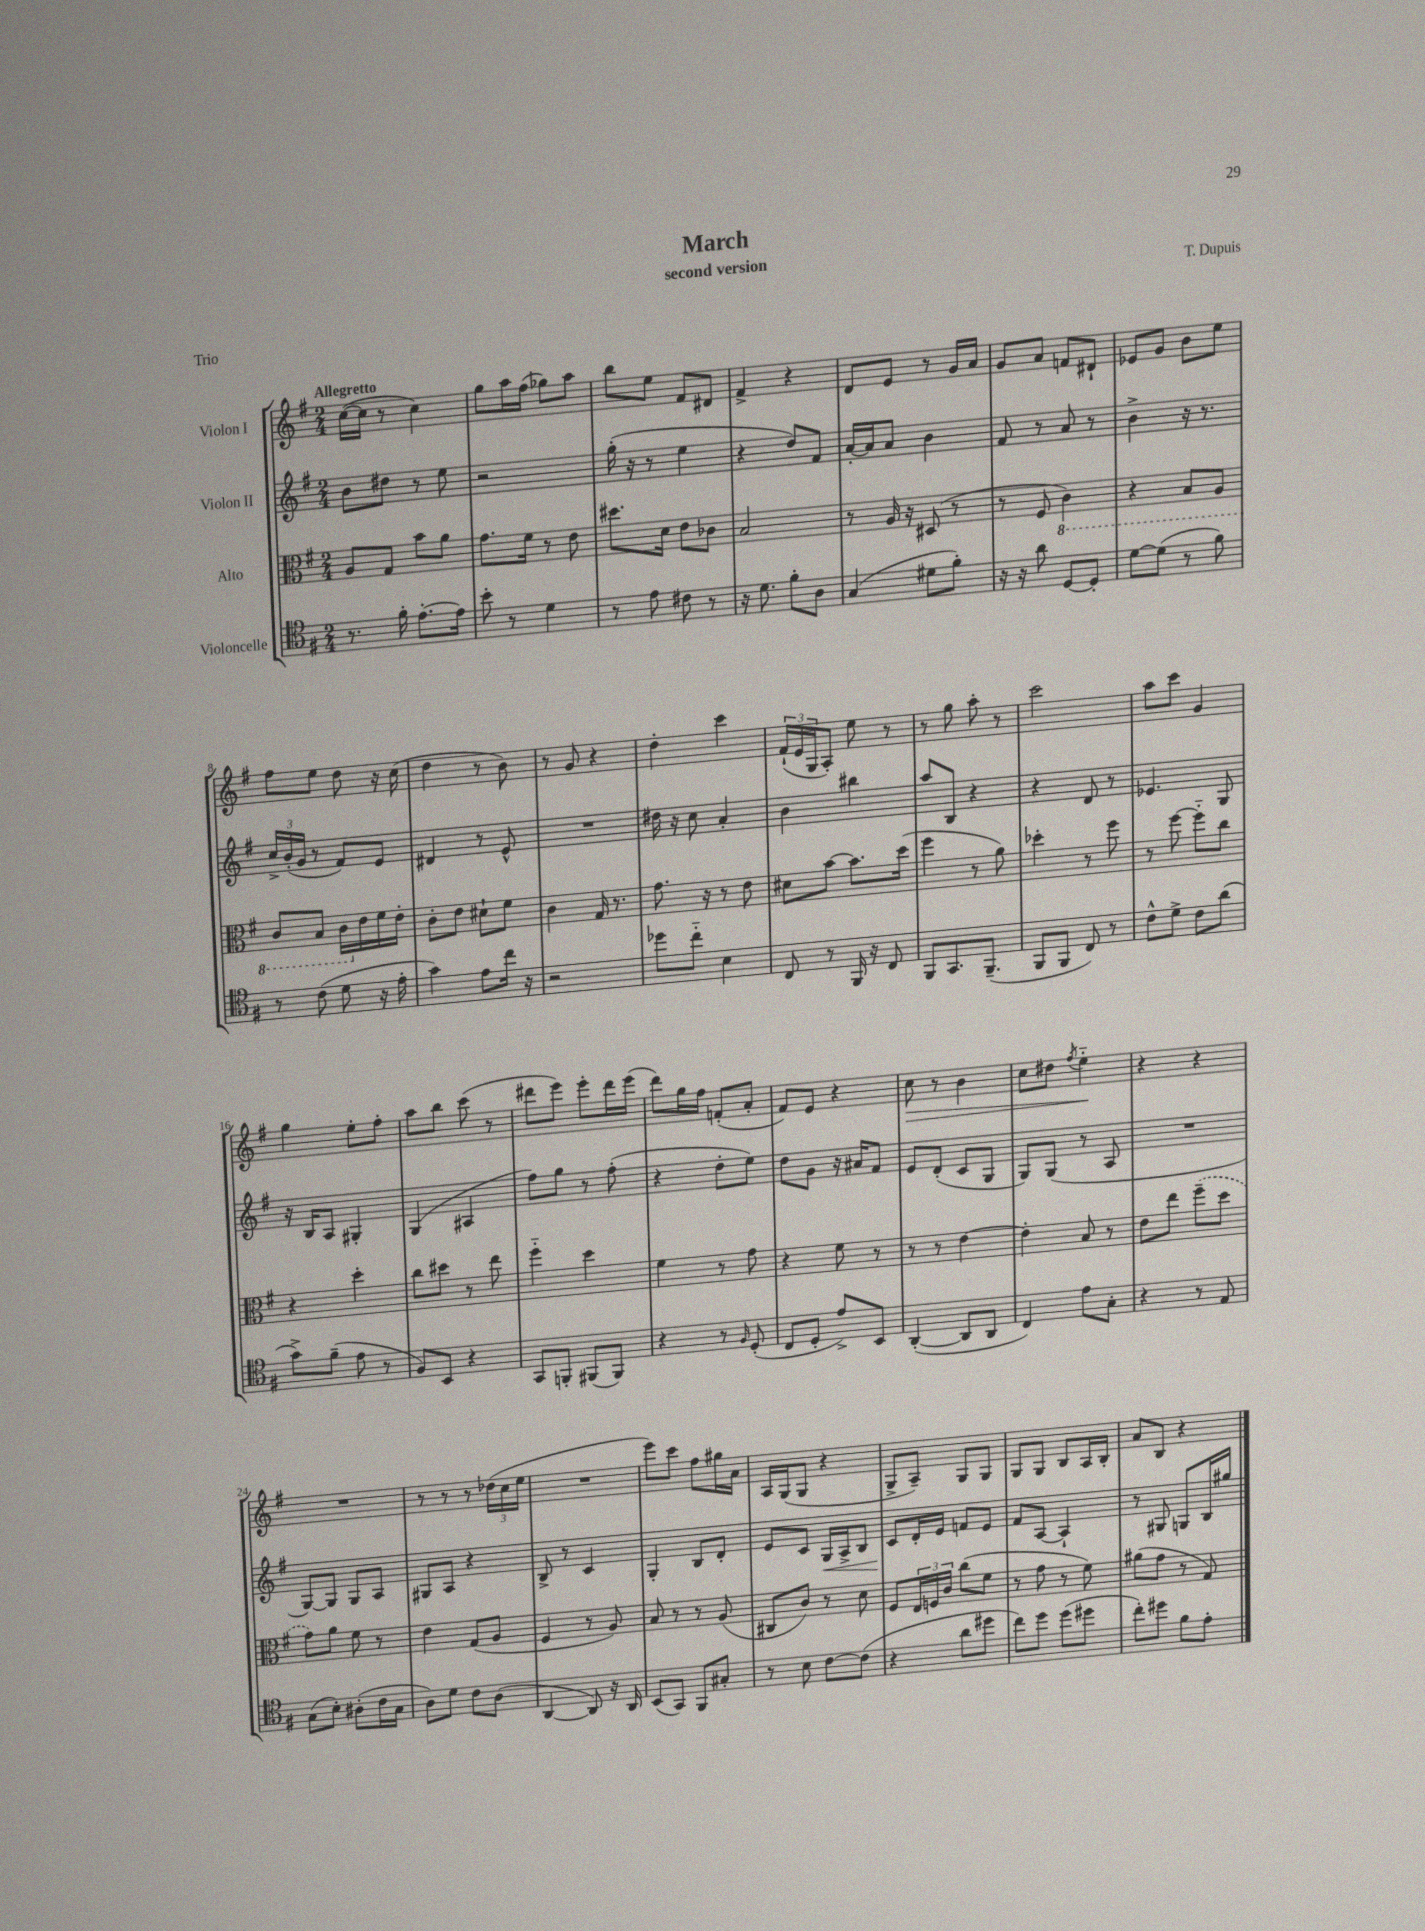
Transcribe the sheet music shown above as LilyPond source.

\header { title = "March" composer = "T. Dupuis" subtitle = "second version" piece = "Trio" }
<<
\new StaffGroup <<
\new Staff = "s0" \with { instrumentName = "Violon I" } {
    \clef treble \key g \major \numericTimeSignature \time 2/4 \tempo "Allegretto"
    c''16~( c''16 r8 c''4) |
    g''8 a''16 fis''16( ges''8) a''8 |
    b''8 e''8 fis'8 dis'8 |
    fis'4-> r4 |
    d'8 e'8 r8 g'16 a'16 |
    g'8 a'8 f'8 dis'8-! |
    ees'8 g'8 b'8 e''8 |
    fis''8 e''8 d''8 r16 c''16( |
    d''4 r8 b'8) |
    r8 g'8 r4 |
    d''4-. c'''4 |
    \tuplet 3/2 { fis'16-!( e'16 g16 } a8-.) e''8 r8 |
    r8 g''8 a''8-. r8 |
    c'''2 |
    a''8 c'''8 g'4 |
    g''4 e''8-. fis''8-. |
    a''8 b''8 c'''8( r8 |
    dis'''8 e'''8) e'''8-. dis'''16 e'''16( |
    d'''8) g''16 fis''16 f'8-.( a'8-. |
    fis'8) e'8 r4 |
    c''8\> r8 b'4 |
    c''8 dis''8 \acciaccatura { fis''8 } e''4-_\! |
    r4 r4 |
    R2 |
    r8 r8 r8 \tuplet 3/2 { des''16( c''16 e''16 } |
    R2 |
    e'''8) c'''8 fis''8 gis''16 a'16 |
    a16 g16( g8 r4 |
    g8-> a8--) g8 g8 |
    g8 g8 b8 a16 b16-. |
    a'8 b8 r4 \bar "|." |
}
\new Staff = "s1" \with { instrumentName = "Violon II" } {
    \clef treble \key g \major \numericTimeSignature \time 2/4
    b'8 dis''8 r8 e''8 |
    r2 |
    g''16-.( r16 r8 e''4 |
    r4 d''8) fis'8 |
    a'16~-. a'16 a'8 b'4 |
    fis'8 r8 a'8 r8 |
    b'4-> r16 r8. |
    \tuplet 3/2 { c''16-> b'16-.( g'16 } r8 fis'8) e'8 |
    dis'4 r8 e'8-^ |
    R2 |
    dis''16 r16 c''8 a'4-. |
    b'4 bis''4 |
    a''8 b8 r4 |
    r4 d'8 r8 |
    ees'4. g8 |
    r16 b16 a8 gis4-. |
    g4( ais4 |
    fis''8) g''8 r8 fis''8-.( |
    r4 d''8-. e''8) |
    d''8 g'8 r16 ais'16 fis'8 |
    e'8 d'8-.( c'8 g8 |
    g8) g8( r8 a8 |
    R2 |
    g8~) g8 g8 a8 |
    gis8 a8 r4 |
    b8-> r8 c'4 |
    g4-. b8 d'8-. |
    e'8 c'8 g16\< a16-> b8 |
    c'8\! d'16-. e'16 f'8 e'8 |
    fis'8 a8~ a4-! |
    r8 gis8 g8 b16 gis''16 \bar "|." |
}
\new Staff = "s2" \with { instrumentName = "Alto" } {
    \clef alto \key g \major \numericTimeSignature \time 2/4
    a8 g8 b'8 a'8 |
    g'8. fis'16 r8 e'8 |
    dis''8. d'16 e'8 ces'8 |
    b2 |
    r8 a16 r16 dis8( r8 |
    r8 fis8 \ottava #-1 c4) |
    r4 b,8 a,8 |
    c8 b,8 c16 \ottava #0 e'16 fis'16 e'16-. |
    c'8-. e'8 dis'8-! fis'8 |
    c'4 g16 r8. |
    g'8. r16 r8 e'8 |
    dis'8 b'8~ b'8. d''16( |
    fis''4 r8 a'8) |
    des''4-. r8 fis''8 |
    r8 fis''8~ fis''8-_ c''8 |
    r4 d''4-. |
    c''8 dis''8 r8 e''8 |
    fis''4-_ d''4 |
    fis'4 r8 g'8 |
    r4 fis'8 r8 |
    r8 r8 e'4~ |
    e'4-. b8 r8 |
    e'8 e''8 \once \slurDashed fis''8--( d''8 |
    g'8) a'8 fis'8 r8 |
    e'4 g8( a8 |
    fis4 r8 a8) |
    b8 r8 r8 a8( |
    cis8 c'8) r8 d'8 |
    fis8 \tuplet 3/2 { e16 f16 c'16 } c''8( fis'8 |
    r8 g'8 r8 fis'8) |
    ais'8( g'8 r8 g8) \bar "|." |
}
\new Staff = "s3" \with { instrumentName = "Violoncelle" } {
    \clef tenor \key g \major \numericTimeSignature \time 2/4
    r8. fis'16-. e'8.~-. e'16 |
    b'8-. r8 d'4 |
    r8 e'8 cis'8 r8 |
    r16 d'8. fis'8-. a8 |
    g4( dis'8 fis'8-.) |
    r16 r16 a'8 d8~ d8-. |
    d'8~ d'8( r8 fis'8) |
    r8 c'8( d'8 r16 e'16-. |
    g'4) e'8 c''16 r16 |
    r2 |
    des''8 c''8-_ b4 |
    c8 r8 fis,16 r16 c8 |
    fis,8 g,8. fis,8.--( |
    fis,8 fis,8 c8) r8 |
    c'8-^ d'8-> c'8 a'8( |
    g'8->) fis'8--( e'8 r8 |
    fis8) b,8 r4 |
    g,8 f,8-. fis,8( fis,8) |
    r4 r8 \grace { fis16 } d8-.( |
    c8 d8-. e'8->) b,8 |
    a,4~-.( a,8 a,8 |
    c4) e'8 g8-. |
    r4 r8 e8 |
    g8( b8-.) ais8-.( c'16 g16 |
    a8) d'8 c'8 a8( |
    a,4~ a,8) r16 a,16 |
    b,8( g,8) fis,8 gis8-. |
    r8 b8 c'8~ c'8( |
    r4 a'8 dis''8 |
    c''8) d''8 d''8( dis''8 |
    c''8-.) dis''8 fis'8 e'8-. \bar "|." |
}
>>
>>
